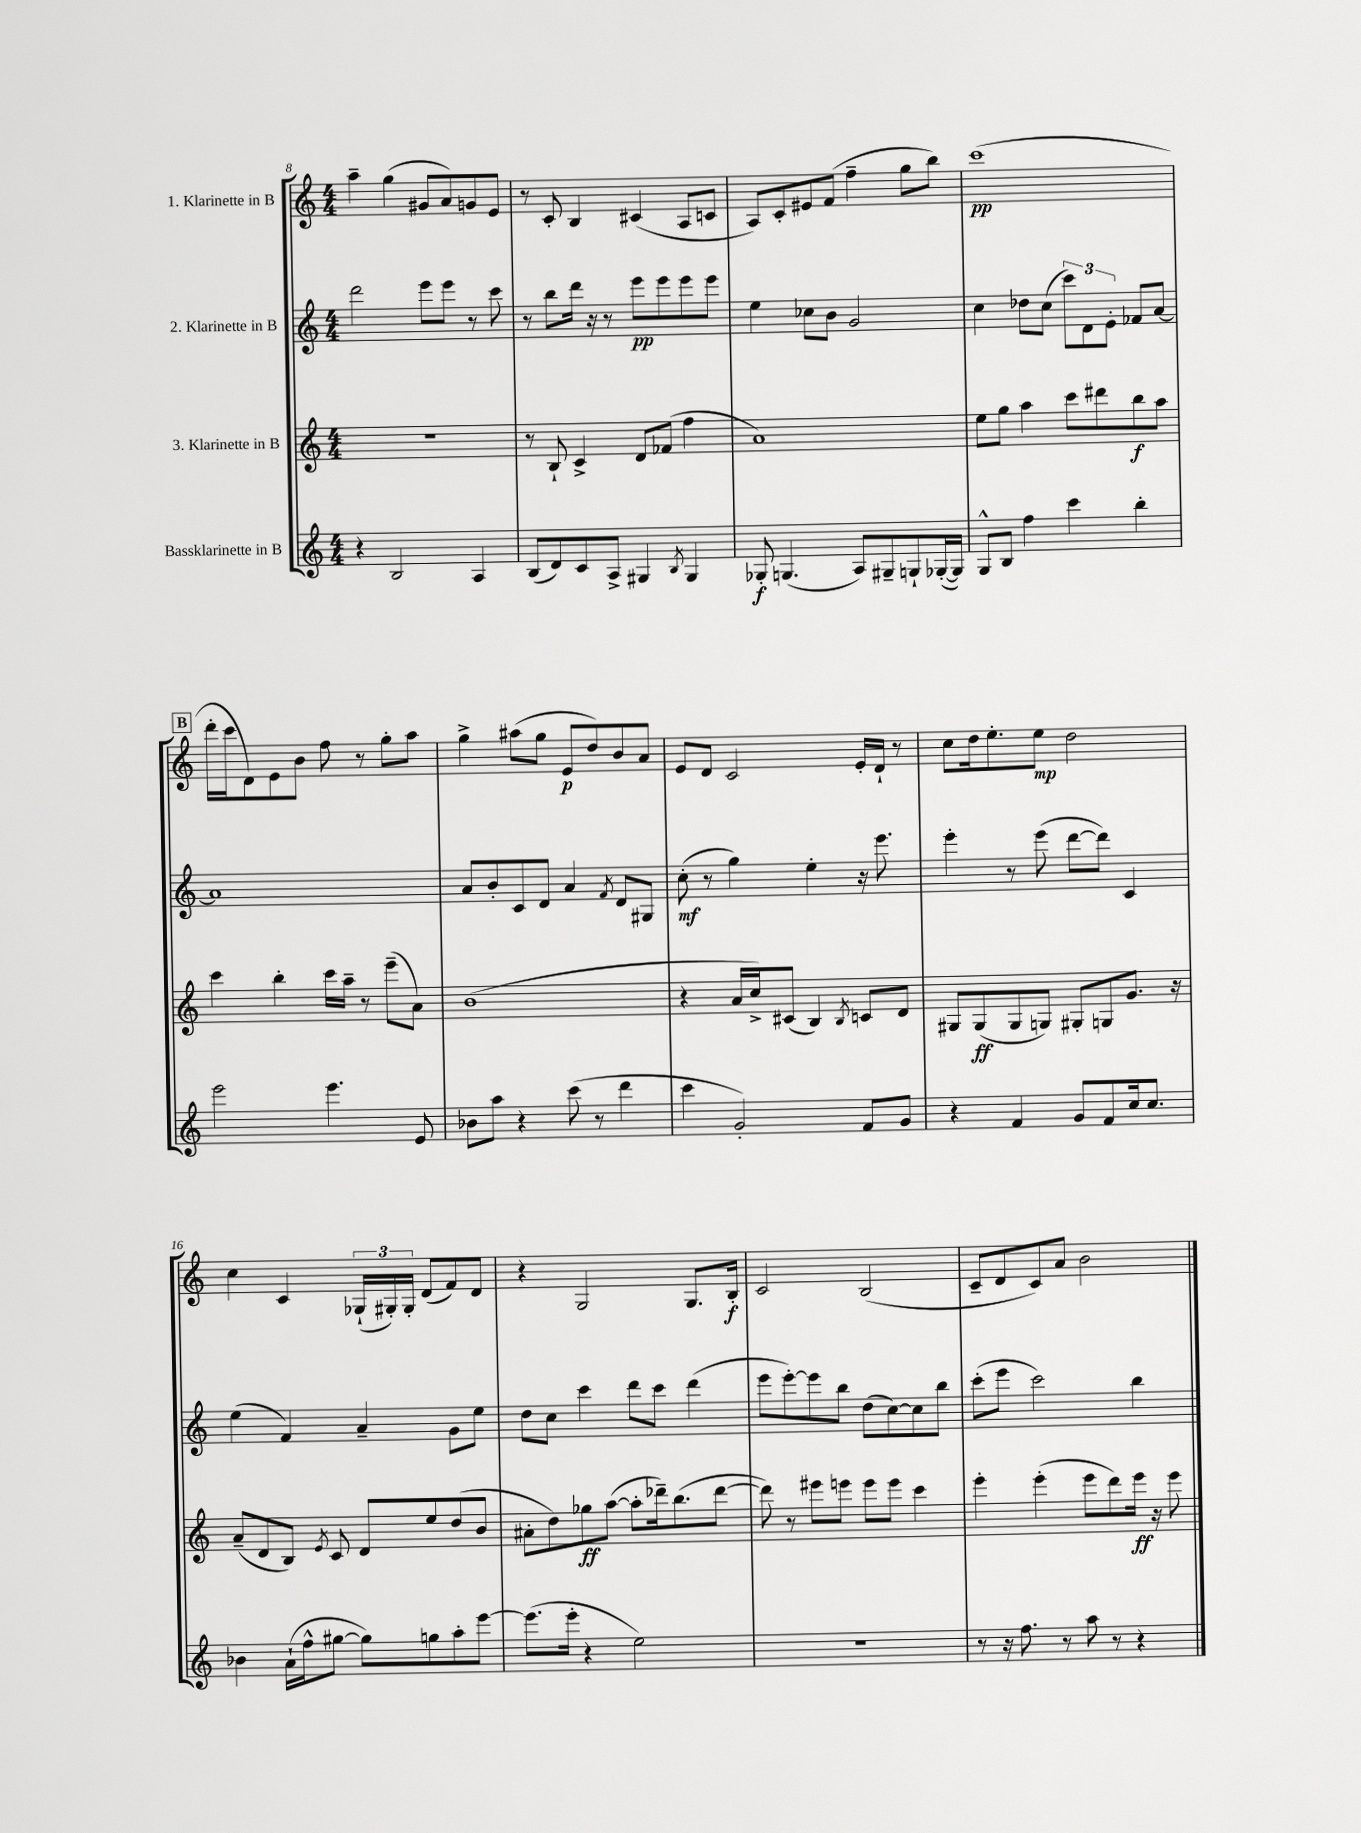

**kern	**kern	**kern	**kern
*staff4	*staff3	*staff2	*staff1
*clefG2	*clefG2	*clefG2	*clefG2
*k[]	*k[]	*k[]	*k[]
*M4/4	*M4/4	*M4/4	*M4/4
4r	1r	2ddd	4aa~
2B	.	.	(4gg
.	.	8eee	8g#
.	.	8eee	8a)
4A	.	8r	8g
.	.	8ccc	8e
=	=	=	=
(8B	8r	8r	8r
8d)	8B`	8bb	8c'
8c	4c^	16ddd	4B
.	.	16r	.
8A^	.	8r	.
4G#	8d	8eee	(4c#
.	(8f-	8eee	.
8qB	.	.	.
4G#	4ff	8eee	8A
.	.	8eee	8c
=	=	=	=
8G-'	1a)	4ee	8A)
(4.G	.	.	8c'
.	.	8cc-	8e#
.	.	8b	(8f
8A)	.	2g	4ff~
8G#~	.	.	.
8G`	.	.	8gg
([16G-'	.	.	8bb)
16G-])	.	.	.
=	=	=	=
8G^^	8ee	4cc	(1ccc
8B	8gg	.	.
4ff	4aa	8dd-	.
.	.	(8cc	.
4ccc	8ccc	12ccc)	.
.	.	12d	.
.	8ddd#	.	.
.	.	12e'	.
4bb'	8bb	8f-	.
.	8aa	[8a	.
=	=	=	=
2eee	4ccc	1a]	16ddd'
.	.	.	16ccc
.	.	.	8d)
.	4bb'	.	8e
.	.	.	8b
4.eee	16ccc	.	8ff
.	16aa~	.	.
.	8r	.	8r
.	(8eee~	.	8gg'
8e	8a)	.	8aa
=	=	=	=
8b-	(1b	8a	4gg^
8aa	.	8b'	.
4r	.	8c	(8aa#
.	.	8d	8gg
(8ccc	.	4a	8e
8r	.	.	8dd)
.	.	8qf	.
4ddd	.	8d	8b
.	.	8G#	8a
=	=	=	=
4ccc	4r	(8cc'	8e
.	.	8r	8d
2g')	16a	4gg)	2c
.	16cc^)	.	.
.	(8c#	.	.
.	4B)	4ee'	.
.	8qB	.	.
8f	8c	16r	16e'
.	.	8.eee	16d`
8g	8d	.	8r
=	=	=	=
4r	8G#	4eee'	8cc
.	(8G#	.	16dd
.	.	.	8.ee'
4f	8G#	8r	.
.	8G)	(8eee	8ee
8g	8G#'	[8ddd	2dd
8f	8G	8ddd])	.
16cc	8.g	4c	.
8.cc	.	.	.
.	16r	.	.
=	=	=	=
4b-	(8a~	(4ee	4cc
.	8d	.	.
(16a`	8B)	4f)	4c
16ff^^	.	.	.
.	8qe	.	.
[8gg#	8c	.	.
8gg#])	8d	4a~	(24G-`
.	.	.	24G#')
.	.	.	24G#'
8gg	8ee	.	(8d
8aa'	(8dd	8g	8f)
[8eee	8b	8ee	8d
=	=	=	=
(8.eee]	8a#'	8dd	4r
.	8dd)	8cc	.
16eee'	.	.	.
4r	8gg-	4ccc	2G
.	([8aa	.	.
2ee)	8aa']	8ddd	.
.	16ddd-~)	8ccc	.
.	(8.bb	.	.
.	.	(4ddd	8.G
.	[8ddd-	.	.
.	.	.	16B'
=	=	=	=
1r	8ddd-])	8eee	2c
.	8r	[8eee')	.
.	8eee#	8eee]	.
.	8eee	8bb	.
.	8eee	(8dd	(2B
.	8eee	[8cc)	.
.	4ccc	8cc]	.
.	.	8bb	.
=	=	=	=
8r	4eee'	(8ccc'	8c~
16r	.	8eee	8d
8.ff	.	.	.
.	(4eee'	2ccc)	8c)
8r	.	.	8a
8aa	8eee	.	2b
8r	8ddd)	.	.
4r	16eee	4bb	.
.	16r	.	.
.	8eee	.	.
==	==	==	==
*-	*-	*-	*-
